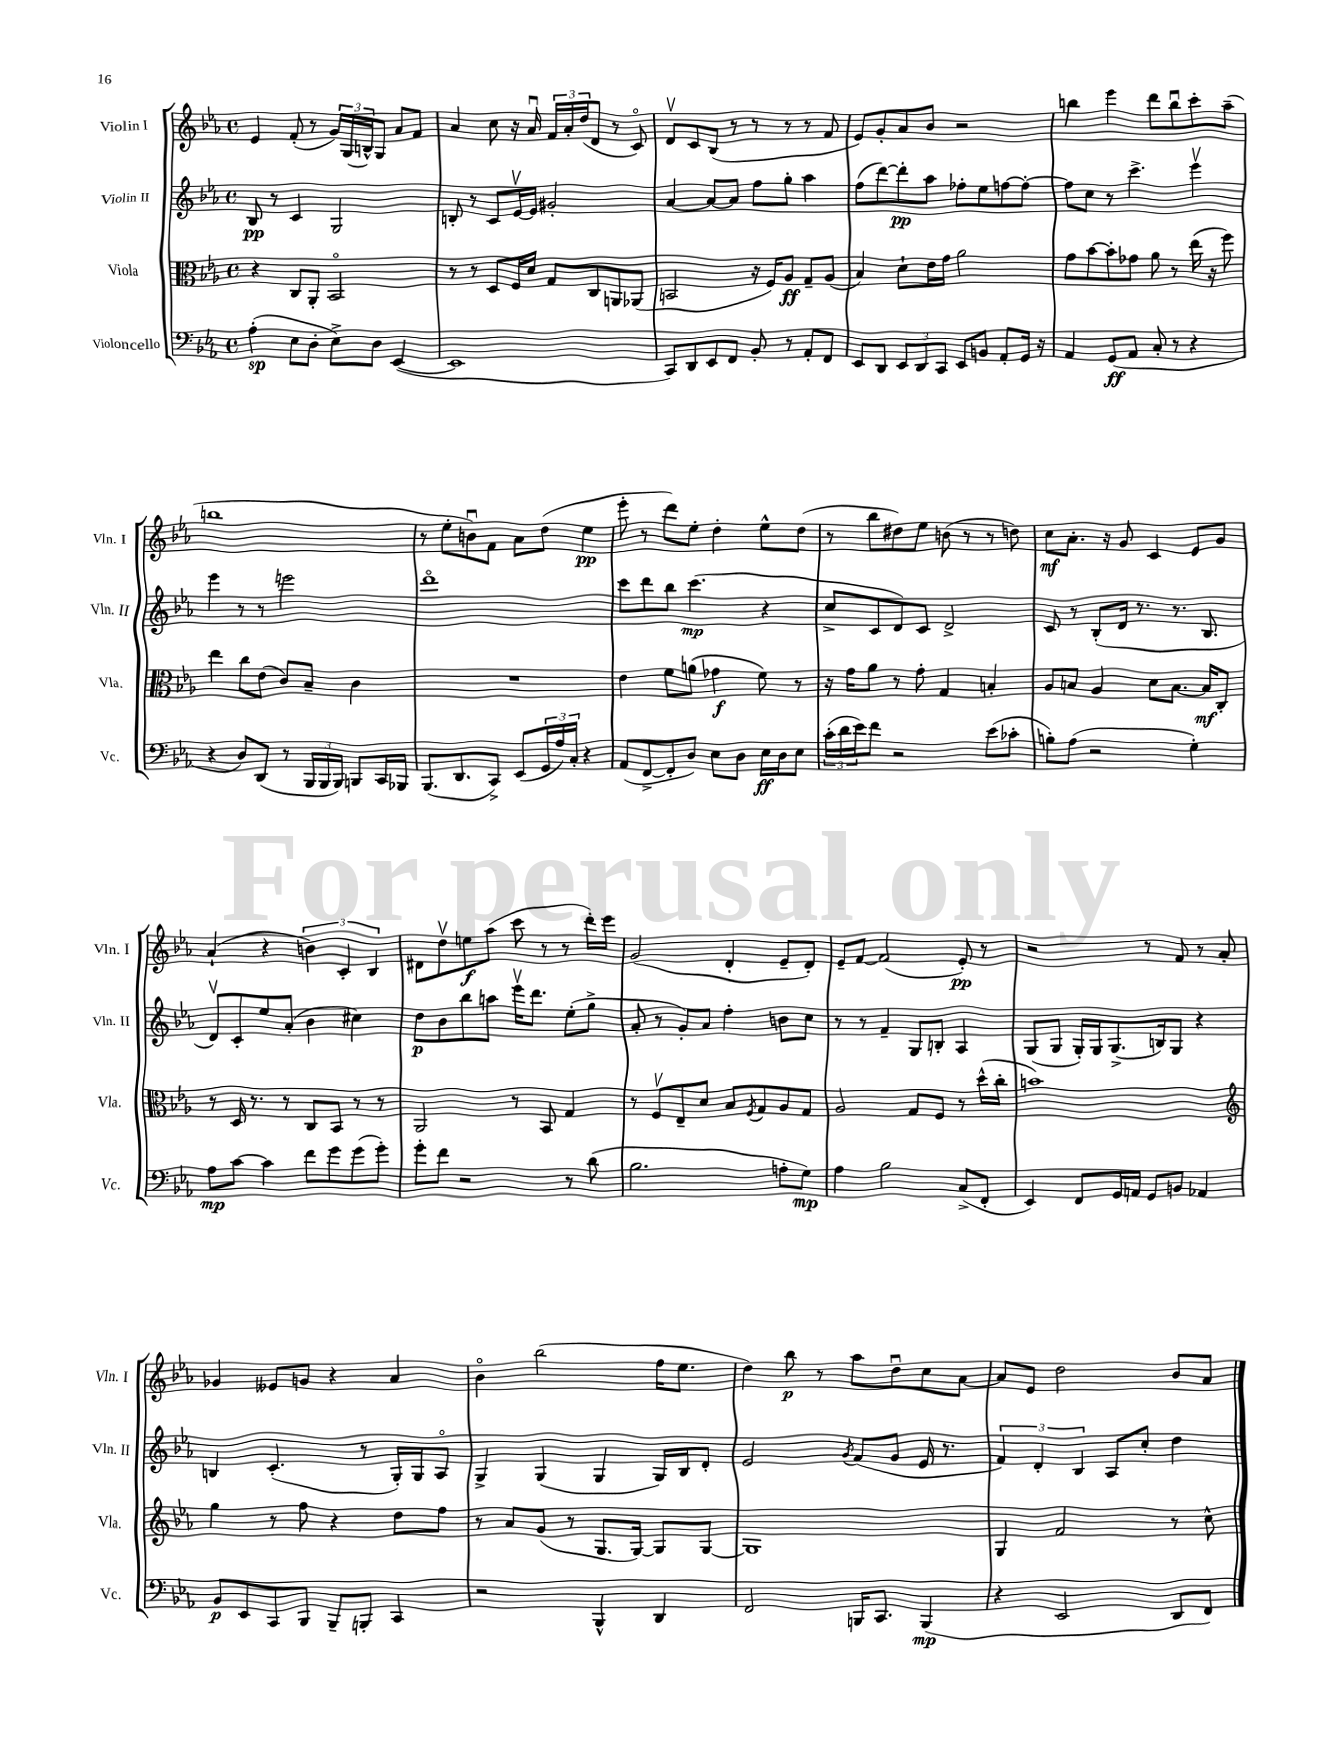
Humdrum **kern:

**kern	**kern	**kern	**kern
*staff4	*staff3	*staff2	*staff1
*clefF4	*clefC3	*clefG2	*clefG2
*k[b-e-a-]	*k[b-e-a-]	*k[b-e-a-]	*k[b-e-a-]
*M4/4	*M4/4	*M4/4	*M4/4
*met(c)	*met(c)	*met(c)	*met(c)
(4A-'	4r	8B-	4e-
.	.	8r	.
8E-	8C	4c	(8f'
8D'	8AA-'	.	8r
8E-^)	2BB-o	2G	24g)
.	.	.	(24G
.	.	.	24B^^)
8D	.	.	8G
([4EE-	.	.	8a-
.	.	.	8f
=	=	=	=
1EE-]	8r	8B'	4a-
.	8r	8r	.
.	8D	8c	8cc
.	16F	[16e-v	16r
.	16d	16e-]	16a-u
.	8G	2g#'	24f
.	.	.	24a-'
.	.	.	(24dd
.	8C	.	8d
.	8AA	.	8r
.	(8AA-	.	8co)
=	=	=	=
8CC)	2BB	[4a-	8dv
8DD	.	.	8c
8EE-	.	8a-_	(8B-
8FF	.	8a-]	8r
8BB-'	16r	8ff	8r
.	16F)	.	.
8r	8A-	8gg'	8r
8AA-'	8G~	4aa-	8r
8FF	(8A-	.	8f
=	=	=	=
8EE-	4B-)	(8ff	8e-)
8DD	.	[8ddd)	8g'
12EE-	8d`	8ddd']	8a-
12DD	.	.	.
.	16e-	8aa-	8b-
12CC	.	.	.
.	16g	.	.
8EE-	2a-	8ff-'	2r
8BB	.	8ee-	.
8AA-'	.	[8ff	.
16GG	.	8ff'_	.
16r	.	.	.
=	=	=	=
4AA-	8g	8ff]	4bb
.	[8b-	8cc	.
(8GG	8b-']	8r	4eee-
8AA-	8g-	4.ccc^	.
8C'	8a-	.	8ddd
8r	8r	.	8bbu
4r	(16ee-	4eee-v	8ccc'
.	16r	.	.
.	8ff)	.	(8aa-~
=	=	=	=
4r	4ee-	4eee-	1bb
8D)	8cc	8r	.
(8DD	(8e-	8r	.
8r	8c)	2eee	.
24BBB-	8B-~	.	.
24BBB-	.	.	.
24BBB-)	.	.	.
8BBB	4c	.	.
16CC	.	.	.
16BBB-	.	.	.
=	=	=	=
(8.BBB-	1r	1dddo	8r
.	.	.	8ee-'
8.DD	.	.	.
.	.	.	8bu)
8CC^)	.	.	8f
(8EE-	.	.	8a-
24GG	.	.	(8dd
24A-)	.	.	.
24C'	.	.	.
4r	.	.	4ee-
=	=	=	=
(8AA-	4e-	8ccc	8eee-'
[8FF^	.	8ddd	8r
8FF']	8f	8bb-	8ddd)
8D)	(8a	(4.ccc	8ee-'
8E-	4g-	.	4dd'
8D	.	.	.
16E-	8f)	4r	8ee-^^
16D	.	.	.
8E-	8r	.	(8dd
=	=	=	=
(24c'	16r	8cc^	8r
24d	.	.	.
.	16g	.	.
24e-)	.	.	.
8f	8a-	8c	8bb-
2r	8r	8d)	8dd#)
.	8g'	8c	8ee-
.	4G	2d^	(8b
.	.	.	8r
(8e-	4B'	.	8r
8c-'	.	.	8dd)
=	=	=	=
8B')	8A-	8c	8cc
(8A-	8B	8r	8.a-'
2r	4A-	(8B-'	.
.	.	.	16r
.	.	16d	8g
.	.	8.r	.
.	8d	.	4c
.	[8.B	8.r	.
4G')	.	.	8e-
.	16B]	8.B-	.
.	8C'	.	8g
=	=	=	=
8A-	8r	8dv)	(4a-`
[8c	16D	8c'	.
.	8.r	.	.
4c]	.	8ee-	4r
.	8r	(8a-'	.
8f	8C	4b-	6b)
8g	8BB-	.	.
.	.	.	6c'
(8g	8r	4cc#)	.
.	.	.	6B-
8g')	8r	.	.
=	=	=	=
8g'	2AA-	8dd	8d#
8f	.	8b-	8ddv
2r	.	8bb-	8ee
.	.	8aa	(8aa-
.	8r	16eee-v	8ccc
.	.	8.ddd	.
.	8BB-	.	8r
8r	4G	(8ee-'	8r
(8d	.	8gg^	16ddd')
.	.	.	16eee-
=	=	=	=
2.B-	8r	8a-'	(2g
.	8Fv	8r	.
.	8E-~	8g')	.
.	8d	8a-	.
.	8B-	4ff'	4d'
.	8qF	.	.
.	8G	.	.
8A'	8A-	8b	8e-~
8G)	8G	8cc	8d')
=	=	=	=
4A-	2A-	8r	8e-~
.	.	8r	[8f
2B-	.	4f~	(2f]
.	8G	8G	.
.	8F	8B'	.
(8C^	8r	4A-	8e-')
8FF'	(16dd^^	.	8r
.	16cc'	.	.
=	=	=	=
4EE-)	1b)	(8G	2r
.	.	8G	.
8FF	.	16G')	.
.	.	16G	.
16GG	.	(8.G^	.
16AA	.	.	.
8GG	.	.	8r
.	.	16B)	.
8BB	.	8G	8f
4AA-	.	4r	8r
.	.	.	8a-'
=	=	=	=
*	*clefG2	*	*
8BB-	4gg	4B	4g-
8EE-	.	.	.
8CC	8r	(4.c'	8e--
8BBB-	8ff	.	8g
8BBB-~	4r	.	4r
8BBB'	.	8r	.
4CC	8dd	16G')	4a-
.	.	16G	.
.	8ff	8A-o	.
=	=	=	=
2r	8r	4G^	4b-o
.	8a-	.	.
.	(8g	(4G	(2bb-
.	8r	.	.
4BBB-^^	8.G	4G	.
.	[16G)	.	.
4DD	8G]	16G)	16ff
.	.	16B-	8.ee-
.	[8G	8d'	.
=	=	=	=
2FF	1G]	2e-	4dd)
.	.	.	8bb-
.	.	.	8r
.	.	8qg	.
16BBB	.	(8f	8aa-
8.CC	.	.	.
.	.	8g	8ddu
(4BBB	.	16e-	8cc
.	.	8.r	.
.	.	.	[8a-
=	=	=	=
4r	4G	6f)	8a-]
.	.	.	8e-
.	.	6d'	.
2EE-	2f	.	2dd
.	.	6B-	.
.	.	8A-	.
.	.	8cc'	.
8DD	8r	4dd	8b-
8FF)	8cc^^	.	8a-
==	==	==	==
*-	*-	*-	*-
